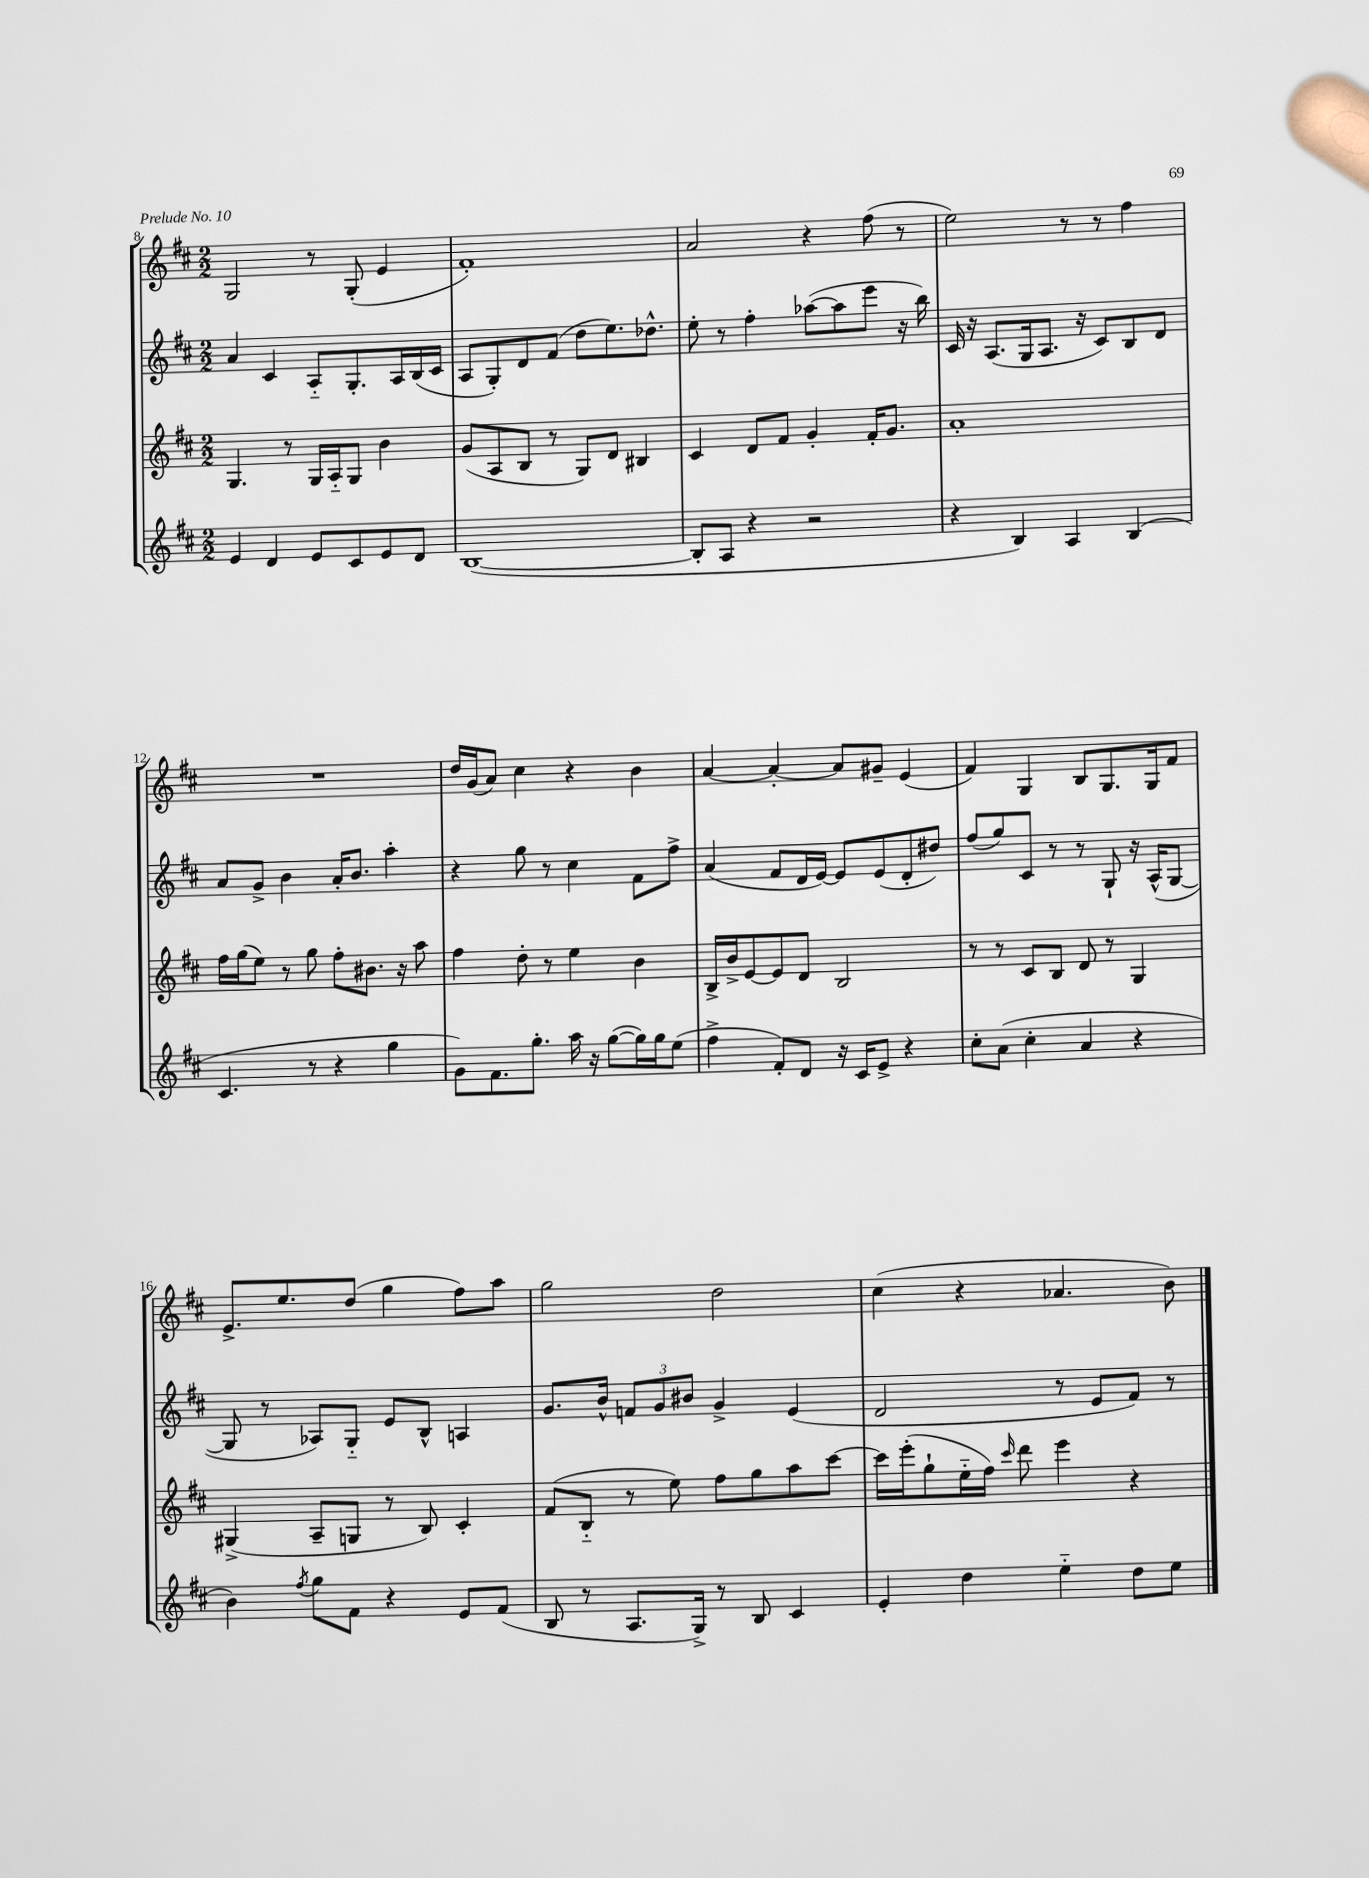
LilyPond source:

<<
\new StaffGroup <<
\new Staff = "s0" {
    \clef treble \key d \major \numericTimeSignature \time 2/2
    \autoBeamOff g2 r8 g8-.( e'4 |
    fis'1-.) |
    a'2 r4 fis''8( r8 |
    e''2) r8 r8 fis''4 |
    R1 |
    d''16[ g'16( a'8]) cis''4 r4 b'4 |
    a'4~ a'4~-. a'8[ gis'8]-- e'4( |
    fis'4) g4 b8[ g8. g16 fis'8] |
    e'8.[-> e''8. d''8]( g''4 fis''8[) a''8] |
    g''2 d''2 |
    cis''4( r4 aes'4. b'8) \bar "|." |
}
\new Staff = "s1" {
    \clef treble \key d \major \numericTimeSignature \time 2/2
    \autoBeamOff a'4 cis'4 a8[-_ g8.-. a16 b16( cis'16] |
    a8[ g8-.) d'8 fis'8]( d''8[ e''8.) des''8.]-^ |
    e''8-. r8 fis''4-. aes''8[~( aes''8 e'''8] r16 b''16) |
    cis'16 r16 a8.[( g16 a8.] r16 cis'8[) b8 d'8] |
    a'8[ g'8]-> b'4 a'16[-. b'8.] a''4-. |
    r4 g''8 r8 cis''4 fis'8[ fis''8]-> |
    a'4( fis'8[ d'16 e'16]~) e'8[ e'8( d'8-. dis''8]) |
    fis''8[( g''8) cis'8] r8 r8 g8-! r16 a16[-^( g8]~ |
    g8 r8 aes8[) g8]-_ e'8[ b8]-^ a4 |
    g'8.[ b'16]-^ \tuplet 3/2 { f'8[ g'8 bis'8] } g'4-> e'4( |
    d'2 r8 e'8[ fis'8]) r8 \bar "|." |
}
\new Staff = "s2" {
    \clef treble \key d \major \numericTimeSignature \time 2/2
    \autoBeamOff g4. r8 g16[ a16-_ g8] b'4 |
    g'8[( a8 b8] r8 g8[) d'8] bis4 |
    cis'4 d'8[ fis'8] g'4-. fis'16[-. g'8.] |
    a'1-. |
    fis''16[ g''16( e''8]) r8 g''8 fis''8[-. bis'8.] r16 a''8 |
    fis''4 d''8-. r8 e''4 b'4 |
    b16[-> b'16-> e'8~ e'8 d'8] b2 |
    r8 r8 cis'8[ b8] d'8 r8 g4 |
    gis4->( a8[-- g8] r8 b8) cis'4-. |
    fis'8[( b8]-_ r8 e''8) fis''8[ g''8 a''8 cis'''8]~ |
    cis'''16[ e'''16-.( g''8-! e''16-_ fis''16]) \grace { cis'''16 } d'''8 e'''4 r4 \bar "|." |
}
\new Staff = "s3" {
    \clef treble \key d \major \numericTimeSignature \time 2/2
    \autoBeamOff e'4 d'4 e'8[ cis'8 e'8 d'8] |
    b1~( |
    b8[-. a8] r4 r2 |
    r4 b4) a4 b4( |
    cis'4. r8 r4 g''4 |
    g'8[) fis'8. g''8.]-. a''16 r16 g''8[~( g''16) g''16 e''8]( |
    fis''4-> fis'8[-.) d'8] r16 cis'16[ e'8]-> r4 |
    cis''8[-. a'8]( cis''4-. a'4 r4 |
    b'4) \acciaccatura { fis''8 } g''8[ fis'8] r4 e'8[ fis'8]( |
    b8 r8 a8.[ g16]->) r8 b8 cis'4 |
    e'4-. d''4 e''4-_ d''8[ e''8] \bar "|." |
}
>>
>>
\layout { \context { \Score currentBarNumber = #8 } }
